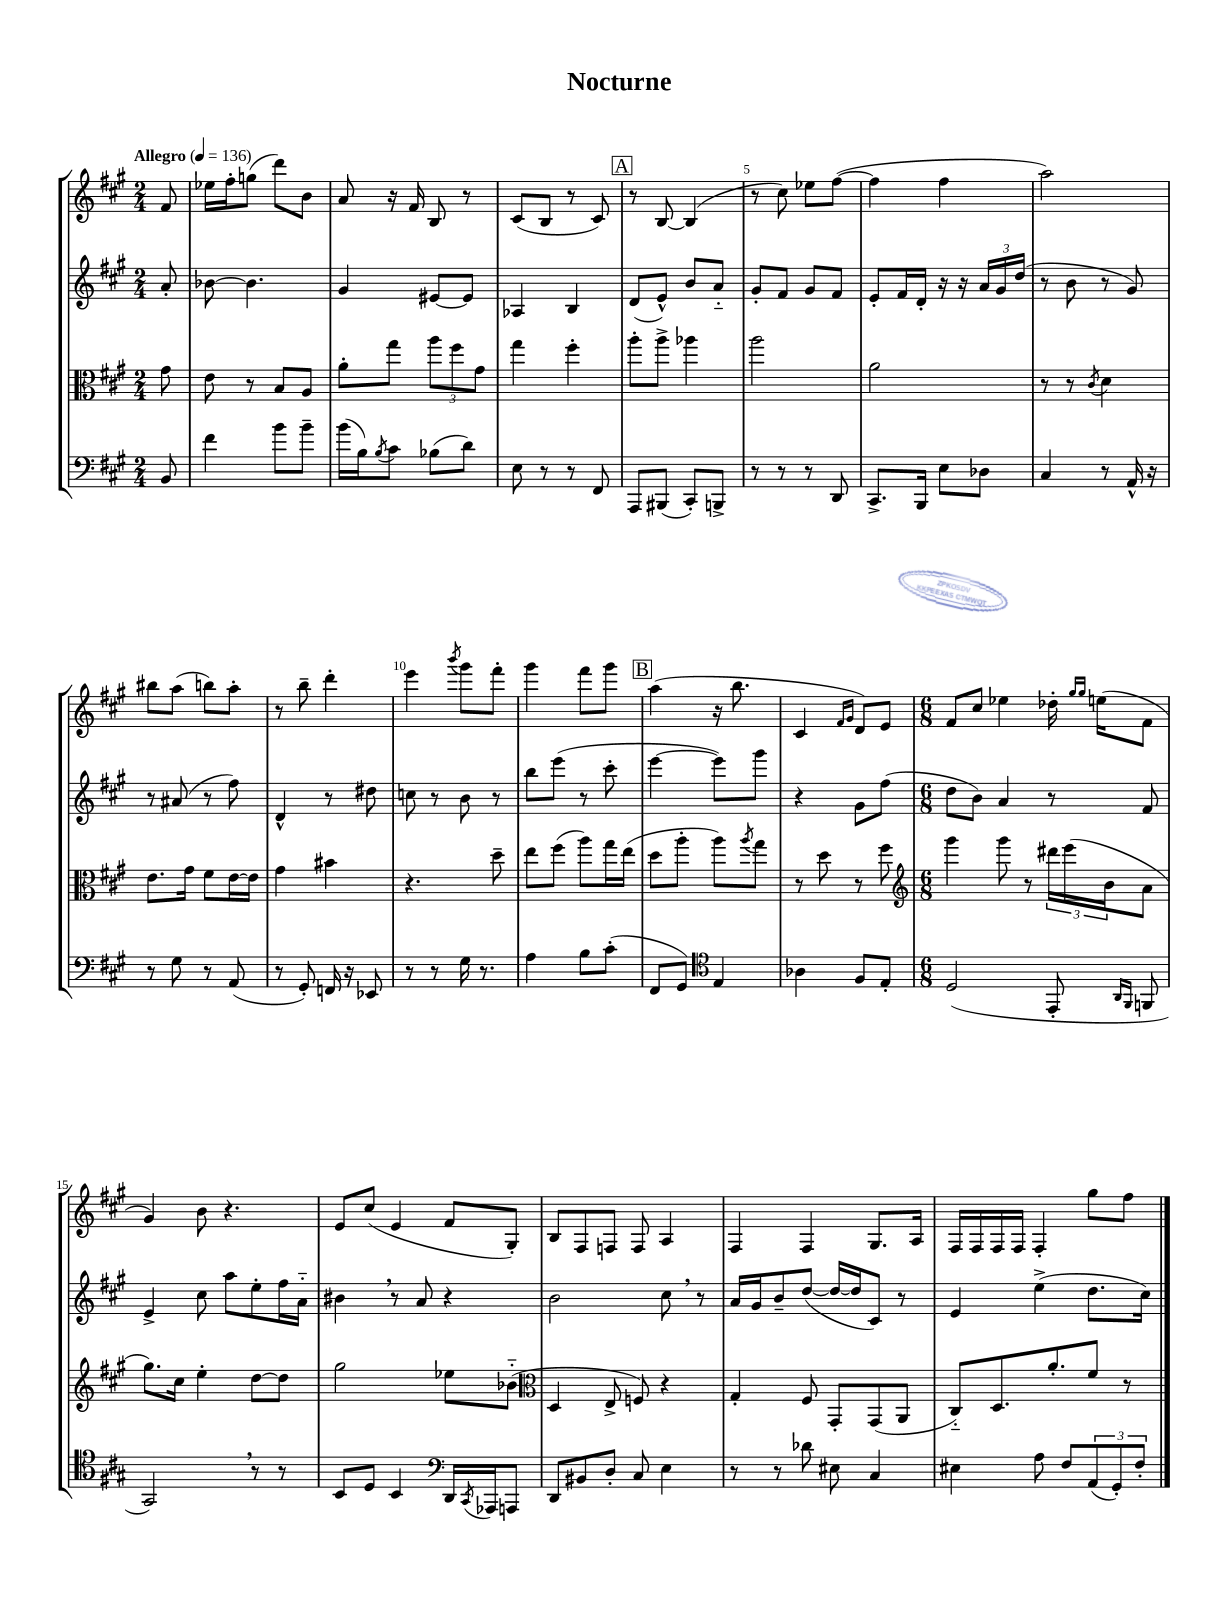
\header { title = "Nocturne" }
<<
\new StaffGroup <<
\new Staff = "s0" {
    \clef treble \key a \major \numericTimeSignature \time 2/4 \partial 8 \tempo "Allegro" 4 = 136
    fis'8 |
    ees''16 fis''16-. g''8( d'''8) b'8 |
    a'8 r16 fis'16 b8 r8 |
    cis'8( b8 r8 cis'8) |
    \mark \markup { \box "A" } r8 b8~ b4( |
    r8 cis''8) ees''8 fis''8~( |
    fis''4 fis''4 |
    a''2) |
    bis''8 a''8( b''8) a''8-. |
    r8 b''8-- d'''4-. |
    e'''4 \acciaccatura { b'''8 } gis'''8 fis'''8-. |
    gis'''4 fis'''8 gis'''8 |
    \mark \markup { \box "B" } a''4( r16 b''8. |
    cis'4 \grace { fis'16 gis'16 } d'8) e'8 |
    \numericTimeSignature \time 6/8 fis'8 cis''8 ees''4 des''16-. \grace { gis''16 gis''16 } e''16( fis'8 |
    gis'4) b'8 r4. |
    e'8 cis''8( e'4 fis'8 gis8-.) |
    b8 fis8 f8 f8 a4 |
    fis4 fis4 gis8. a16 |
    fis16 fis16 fis16 fis16 fis4-. gis''8 fis''8 \bar "|." |
}
\new Staff = "s1" {
    \clef treble \key a \major \numericTimeSignature \time 2/4 \partial 8
    a'8-. |
    bes'8~ bes'4. |
    gis'4 eis'8~ eis'8 |
    aes4 b4 |
    \mark \markup { \box "A" } d'8( e'8-^) b'8 a'8-_ |
    gis'8-. fis'8 gis'8 fis'8 |
    e'8-. fis'16 d'16-. r16 r16 \tuplet 3/2 { a'16 gis'16 d''16( } |
    r8 b'8 r8 gis'8) |
    r8 ais'8( r8 fis''8) |
    d'4-^ r8 dis''8 |
    c''8 r8 b'8 r8 |
    b''8 e'''8( r8 cis'''8-. |
    \mark \markup { \box "B" } e'''4~ e'''8) gis'''8 |
    r4 gis'8 fis''8( |
    \numericTimeSignature \time 6/8 d''8 b'8) a'4 r8 fis'8 |
    e'4-> cis''8 a''8 e''8-. fis''16 a'16-_ |
    bis'4 \breathe r8 a'8 r4 |
    b'2 cis''8 \breathe r8 |
    a'16 gis'16 b'8-- d''8~( d''16~ d''16 cis'8) r8 |
    e'4 e''4->( d''8. cis''16) \bar "|." |
}
\new Staff = "s2" {
    \clef alto \key a \major \numericTimeSignature \time 2/4 \partial 8
    gis'8 |
    e'8 r8 b8 a8 |
    a'8-. gis''8 \tuplet 3/2 { a''8 fis''8 gis'8 } |
    gis''4 fis''4-. |
    \mark \markup { \box "A" } a''8-. a''8-> aes''4 |
    a''2 |
    a'2 |
    r8 r8 \acciaccatura { cis'8 } d'4 |
    e'8. gis'16 fis'8 e'16~ e'16 |
    gis'4 bis'4 |
    r4. d''8-- |
    e''8 fis''8( a''8) gis''16 e''16( |
    \mark \markup { \box "B" } d''8 a''8-. a''8) \acciaccatura { a''8 } gis''8 |
    r8 d''8 r8 fis''8 |
    \numericTimeSignature \time 6/8 \clef treble gis'''4 gis'''8 r8 \tuplet 3/2 { dis'''16 e'''16( b'16 } a'8 |
    gis''8.) cis''16 e''4-. d''8~ d''8 |
    gis''2 ees''8 bes'8-_( |
    \clef alto d4 e8-> f8) r4 |
    gis4-. fis8 gis,8-. gis,8( a,8 |
    cis8-_) d8. a'8.-. fis'8 r8 \bar "|." |
}
\new Staff = "s3" {
    \clef bass \key a \major \numericTimeSignature \time 2/4 \partial 8
    b,8 |
    fis'4 b'8 b'8-- |
    b'16( b16) \acciaccatura { b8 } cis'8 bes8( d'8) |
    e8 r8 r8 fis,8 |
    \mark \markup { \box "A" } a,,8 bis,,8( cis,8-.) b,,8-> |
    r8 r8 r8 d,8 |
    cis,8.-> b,,16 e8 des8 |
    cis4 r8 a,16-^ r16 |
    r8 gis8 r8 a,8( |
    r8 gis,8-.) f,16 r16 ees,8 |
    r8 r8 gis16 r8. |
    a4 b8 cis'8-.( |
    \mark \markup { \box "B" } fis,8 gis,8) \clef tenor e4 |
    aes4 fis8 e8-. |
    \numericTimeSignature \time 6/8 d2( e,8-. \grace { a,16 fis,16 } f,8 |
    gis,2) \breathe r8 r8 |
    b,8 d8 b,4 \clef bass d,16 \acciaccatura { cis,8 } aes,,16 a,,8 |
    d,8 bis,8 d8-. cis8 e4 |
    r8 r8 des'8 eis8 cis4 |
    eis4 a8 fis8 \tuplet 3/2 { a,8( gis,8-.) fis8-. } \bar "|." |
}
>>
>>
\layout { \context { \Score \override BarNumber.break-visibility = ##(#f #t #t) barNumberVisibility = #(every-nth-bar-number-visible 5) } }
